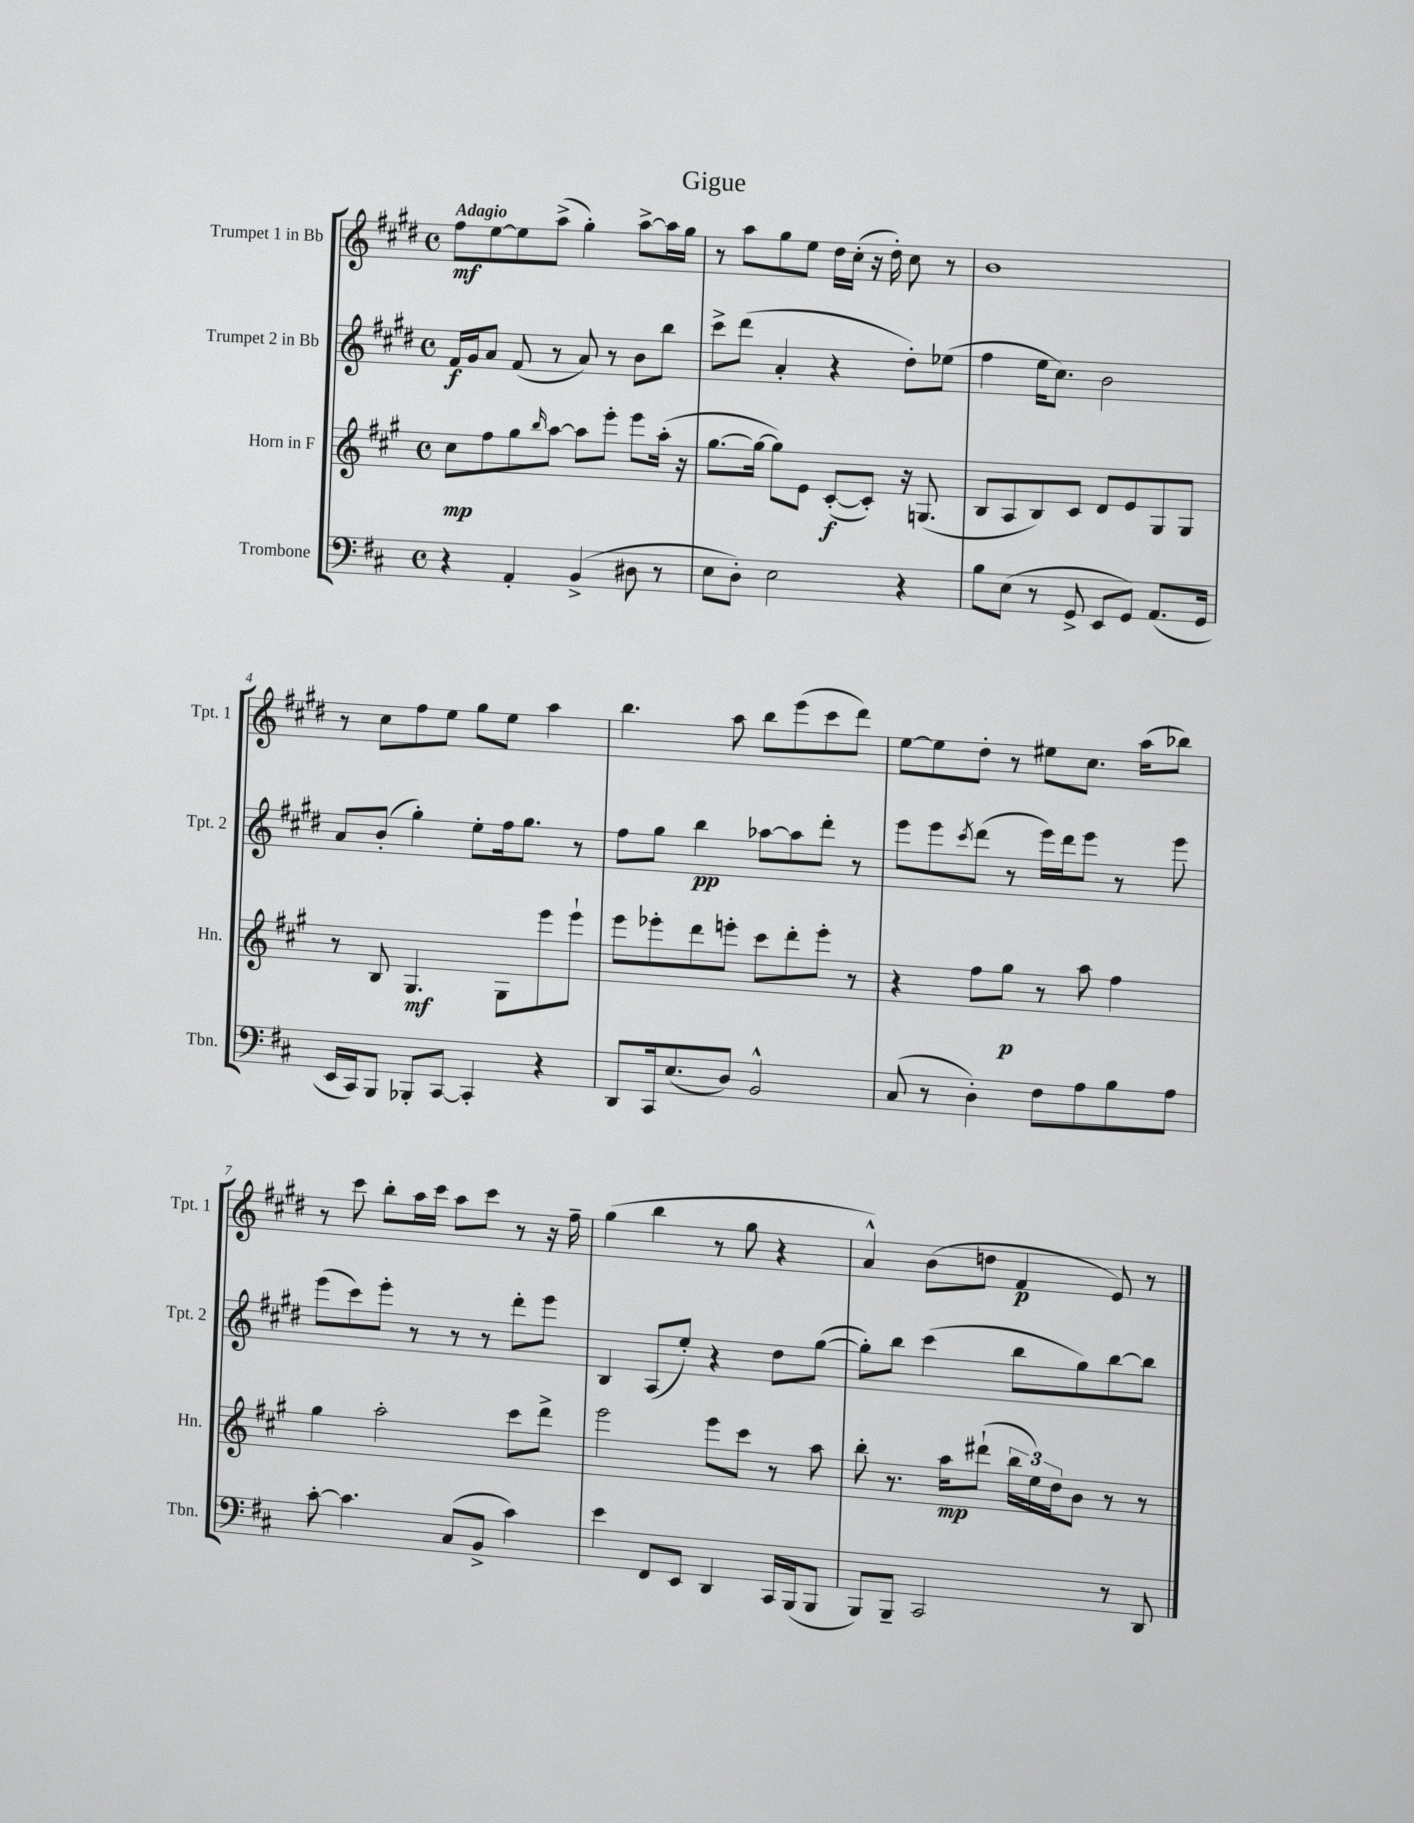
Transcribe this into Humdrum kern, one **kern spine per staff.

**kern	**kern	**dynam	**kern	**dynam	**kern	**dynam
*part4	*part3	*part3	*part2	*part2	*part1	*part1
*staff4	*staff3	*staff3	*staff2	*staff2	*staff1	*staff1
*I"Trombone	*I"Horn in F	*	*I"Trumpet 2 in Bb	*	*I"Trumpet 1 in Bb	*
*I'Tbn.	*I'Hn.	*	*I'Tpt. 2	*	*I'Tpt. 1	*
*clefF4	*clefG2	*	*clefG2	*	*clefG2	*
*k[f#c#]	*k[f#c#g#]	*	*k[f#c#g#d#]	*	*k[f#c#g#d#]	*
*M4/4	*M4/4	*	*M4/4	*	*M4/4	*
*met(c)	*met(c)	*	*met(c)	*	*met(c)	*
=1	=1	=1	=1	=1	=1	=1
!	!	!	!	!	!LO:TX:a:B:t=Adagio	!
4r	8cc#\L	mp	16f#/LL	f	8ff#\L	mf
.	.	.	16g#/J	.	.	.
.	8ff#\	.	8a/J	.	[8ee\	.
4AA'/	8gg#\	.	(8f#/	.	8ee\]	.
.	16qqbb/	.	.	.	.	.
.	[8aa\J	.	8r	.	(8aa^\J	.
(4BB^/	8aa\L]	.	8a/)	.	4gg#'\)	.
.	8eee'\J	.	8r	.	.	.
8D#X\	8eee\L	.	8b\L	.	[8aa^\L	.
8r	(16aa'\Jk	.	8bb\J	.	16aa\L]	.
.	16r	.	.	.	16gg#\JJ	.
=2	=2	=2	=2	=2	=2	=2
8E\L	[8.gg#\L	.	8ccc#^\L	.	8r	.
8D'\J)	.	.	(8ddd#\J	.	8aa\L	.
.	16gg#\Jk_	.	.	.	.	.
2E\	8gg#\L])	.	4a'/	.	8gg#\	.
.	8e\J	.	.	.	8ee\J	.
.	([8c#'/L	f	4r	.	16dd#\LL	.
.	.	.	.	.	(16cc#'\JJ	.
.	8c#'/J])	.	.	.	16r	.
.	.	.	.	.	16dd#'\)	.
4r	16r	.	8dd#'\L)	.	8cc#\	.
.	(8.Gn/	.	.	.	.	.
.	.	.	(8ee-X\J	.	8r	.
=3	=3	=3	=3	=3	=3	=3
8B\L	8B/L	.	4ff#\	.	1b	.
(8E\J	8A/	.	.	.	.	.
8r	8B/)	.	16ee\KL	.	.	.
.	.	.	8.cc#\J)	.	.	.
8GG^/	8c#/J	.	.	.	.	.
8EE/L	8d/L	.	2b\	.	.	.
8GG/J)	8e/	.	.	.	.	.
(8.AA/L	8G#/	.	.	.	.	.
.	8G#/J	.	.	.	.	.
16GG/Jk	.	.	.	.	.	.
!!LO:LB:g=z
=4	=4	=4	=4	=4	=4	=4
16EE/LL	8r	.	8a/L	.	8r	.
16CC#/J)	.	.	.	.	.	.
8BBB/J	8B/	.	(8b'/J	.	8cc#\L	.
8BBB-X'/L	4.G#/	mf	4gg#'\)	.	8ff#\	.
[8CC#/J	.	.	.	.	8ee\J	.
4CC#'/]	.	.	8ee'\L	.	8gg#\L	.
.	8G#\L	.	16ff#\k	.	8ee\J	.
.	.	.	8.gg#\J	.	.	.
4r	8eee\	.	.	.	4aa\	.
.	8eee`\J	.	8r	.	.	.
=5	=5	=5	=5	=5	=5	=5
8DD/L	8eee\L	.	8ff#\L	.	4.bb\	.
16CC#/k	8eee-X'\	.	8gg#\J	.	.	.
(8.E/	.	.	.	.	.	.
.	8ddd\	.	4bb\	pp	.	.
8D/J)	8eeen'\J	.	.	.	8aa\	.
2BB^^/	8ccc#\L	.	[8aa-X\L	.	8bb\L	.
.	8ddd'\	.	8aa-\]	.	(8eee\	.
.	8eee'\J	.	8ddd#'\J	.	8ccc#\	.
.	8r	.	8r	.	8ddd#\J)	.
=6	=6	=6	=6	=6	=6	=6
(8C#/	4r	.	8eee\L	.	[8ee\L	.
8r	.	.	8eee\	.	8ee\]	.
.	.	.	8qccc#/	.	.	.
4D'\)	8ff#\L	.	(8ddd#\J	.	8dd#'\J	.
.	8gg#\J	p	8r	.	8r	.
8F#\L	8r	.	16eee\LL)	.	8ee#X\L	.
.	.	.	16ddd#\J	.	.	.
8A\	8aa\	.	8eee\J	.	8.cc#\J	.
8B\	4ff#\	.	8r	.	.	.
.	.	.	.	.	(16aa\KL	.
8A\J	.	.	8eee\	.	8bb-X\J)	.
!!LO:LB:g=z
=7	=7	=7	=7	=7	=7	=7
[8c#'\	4gg#\	.	(8eee\L	.	8r	.
4.c#\]	.	.	8ccc#\)	.	8ccc#\	.
.	2aa'\	.	8eee'\J	.	8bb'\L	.
.	.	.	8r	.	16aa\L	.
.	.	.	.	.	16ccc#\JJ	.
(8C#/L	.	.	8r	.	8aa\L	.
8BB^/J	.	.	8r	.	8ccc#\J	.
4c#\)	8ccc#\L	.	8ddd#'\L	.	8r	.
.	8ddd^\J	.	8eee\J	.	16r	.
.	.	.	.	.	16ff#~\	.
=8	=8	=8	=8	=8	=8	=8
4e\	2eee\	.	4B/	.	(4gg#\	.
8FF#/L	.	.	(8A/L	.	4bb\	.
8EE/J	.	.	8ee'/J)	.	.	.
4DD/	8eee\L	.	4r	.	8r	.
.	8ccc#\J	.	.	.	8gg#\	.
16CC#/LL	8r	.	8dd#\L	.	4r	.
(16BBB/J	.	.	.	.	.	.
8BBB/J	8aa\	.	([8gg#\J	.	.	.
=9	=9	=9	=9	=9	=9	=9
8BBB/L)	8bb'\	.	8gg#'\L])	.	4a^^/)	.
8BBB~/J	8.r	.	8bb\J	.	.	.
2CC#/	.	.	(4ccc#\	.	(8b\L	.
.	16aa\KL	mp	.	.	.	.
.	(8ddd#X`\J	.	.	.	8ddn\J	.
.	24bb\LL	.	8bb\L	.	4f#/	p
.	24ee\)	.	.	.	.	.
.	24dd\J	.	.	.	.	.
.	8b\J	.	8gg#\)	.	.	.
8r	8r	.	[8bb\	.	8e/)	.
8DD/	8r	.	8bb\J]	.	8r	.
==	==	==	==	==	==	==
*-	*-	*-	*-	*-	*-	*-
